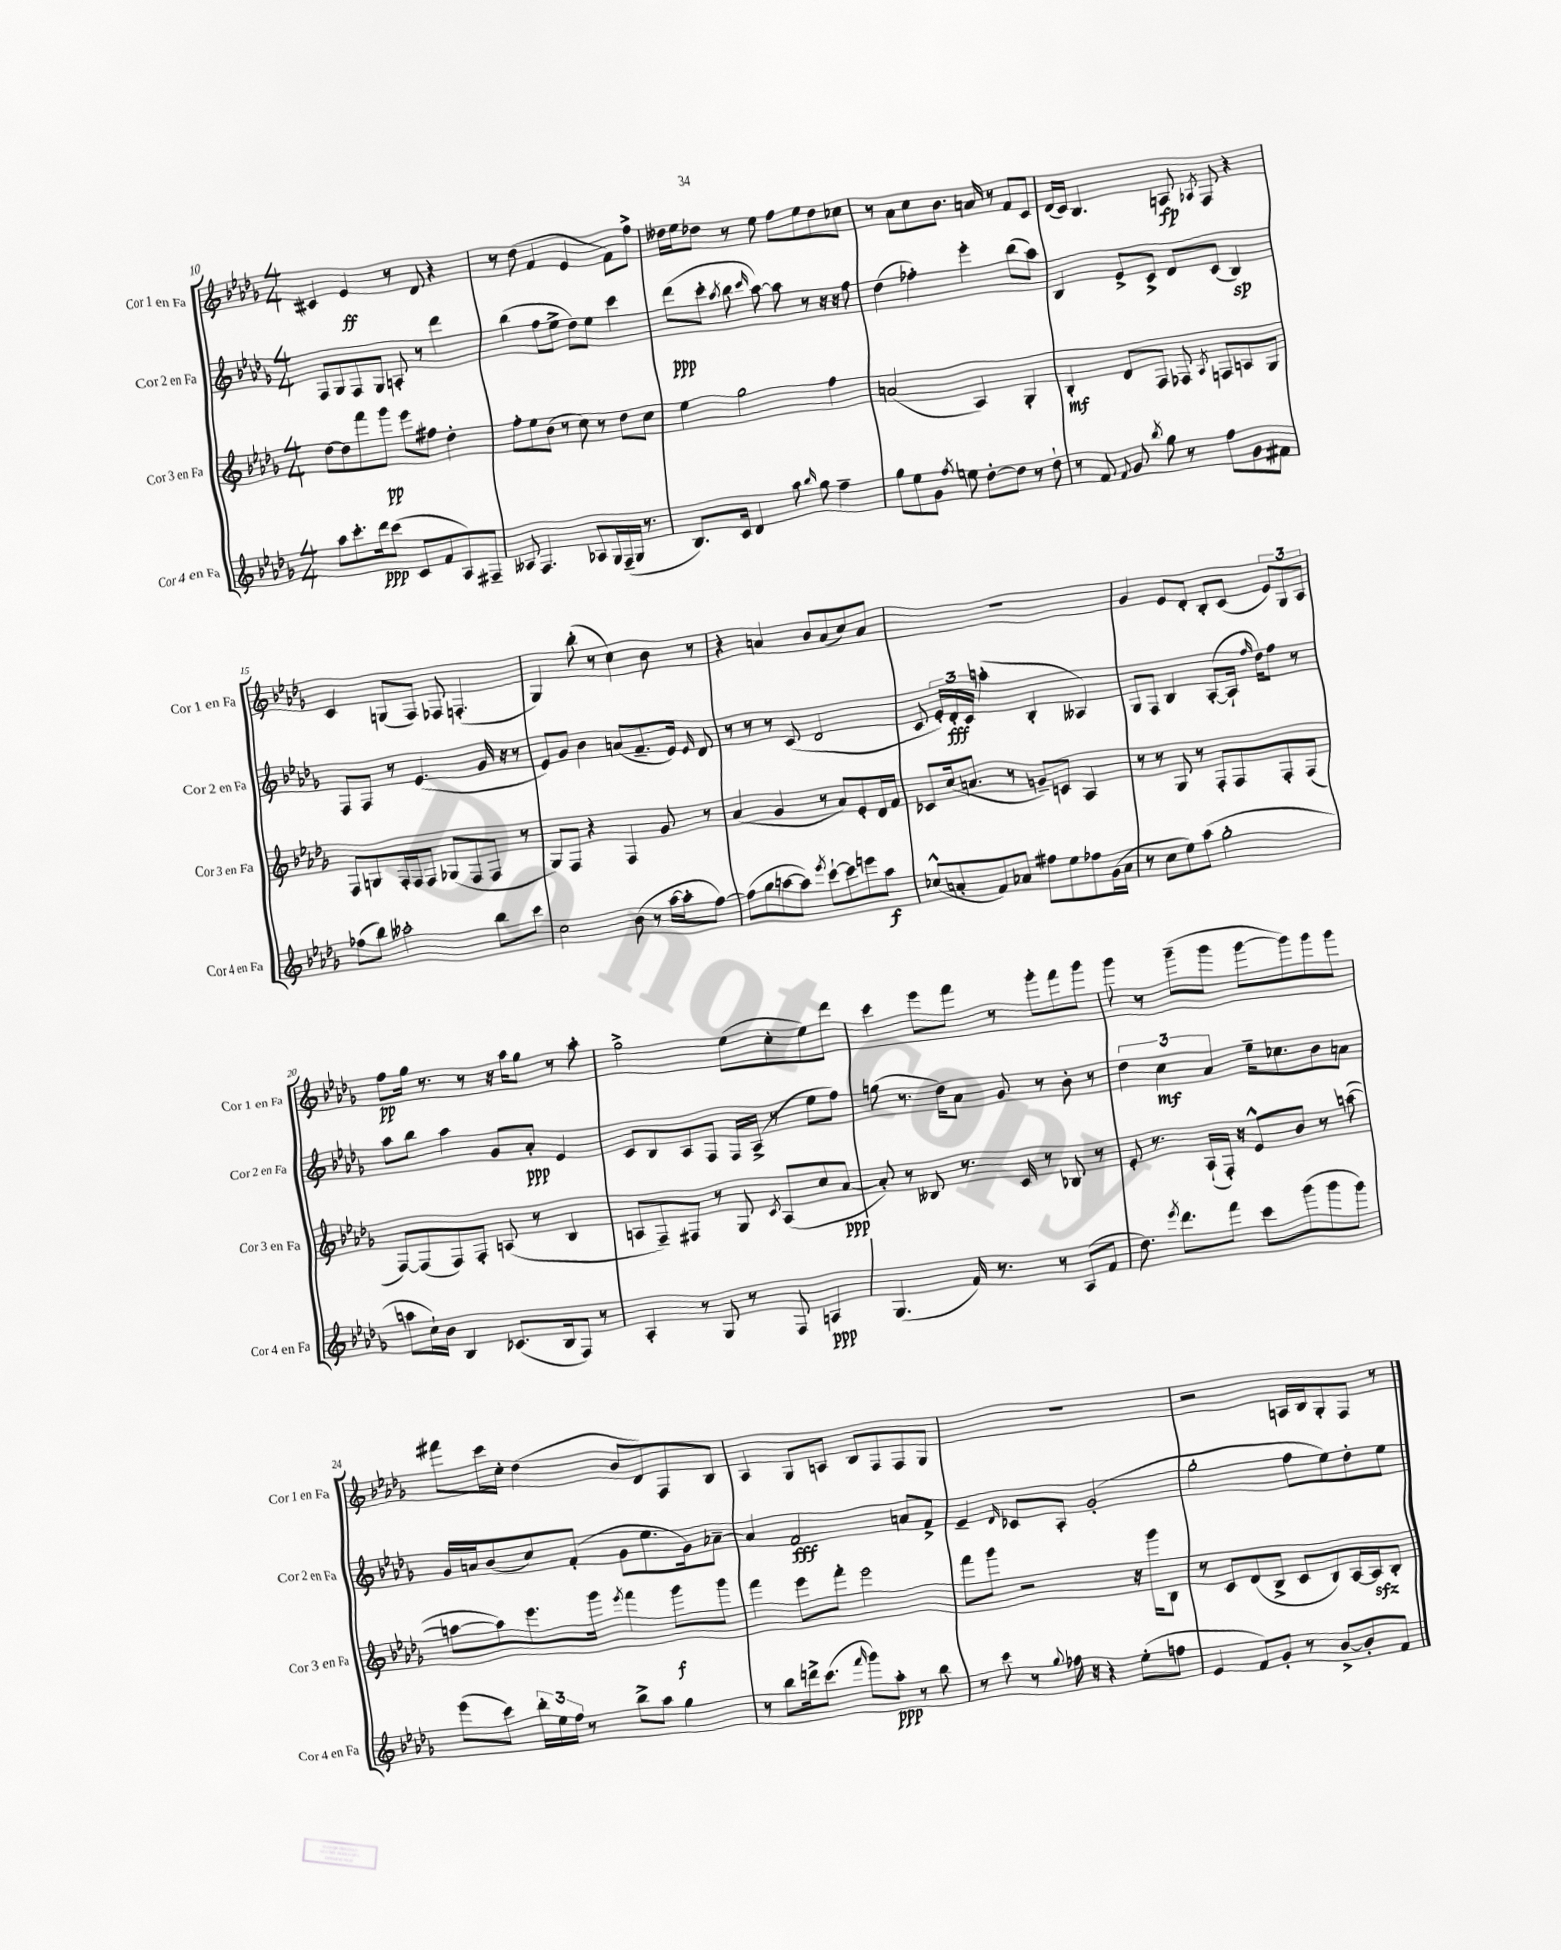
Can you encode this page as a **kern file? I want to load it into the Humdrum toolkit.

**kern	**kern	**kern	**kern
*staff4	*staff3	*staff2	*staff1
*clefG2	*clefG2	*clefG2	*clefG2
*k[b-e-a-d-g-]	*k[b-e-a-d-g-]	*k[b-e-a-d-g-]	*k[b-e-a-d-g-]
*M4/4	*M4/4	*M4/4	*M4/4
8aa-\L	[8dd-\L	8F/L	4c#/
8.ccc'\	8dd-\]	8G-/	.
.	8fff\	8F/	4e-/
16ddd-\k	.	.	.
(8ccc\J	8ggg-\J	8G-/J	.
8c/L	8eee-\L	8A'/	8r
8f/	8ff#\J	8r	8d-/
8A-/)	4dd-'\	4ddd-\	4r
8F#~/J	.	.	.
=	=	=	=
8A--/	8ff'\L	(4bb-\	8r
4.F/	8ee-\	.	(8dd-\
.	(8b-\J	8ff\L	4f/
.	8r	8ee-^\J	.
8A-/L	8cc\)	8dd-\L)	4e-/
16G-/L	8r	8ee-\J	.
(16F~/	.	.	.
16G-/JJ	8dd-\L	4ccc\	8f\L)
8.r	.	.	.
.	8cc\J	.	8ff^\J
=	=	=	=
8.B-/L)	4ee-\	(8ddd-\L	16dd--\LL
.	.	.	16ee-\J
.	.	8ccc'\J	8dd-\J
16c/Jk	.	.	.
.	.	8qaa-/	.
4d-/	2gg-\	8bb-\	8r
.	.	16qqccc/	.
.	.	[8aa-\)	8ee-\
8aa-\	.	8aa-\]	8ff\L
16qqbb-/	.	.	.
8gg-\	.	8r	8ee-\
4ff~\	4ff\	16r	8dd-\
.	.	16r	.
.	.	8ff\	8cc-\J
=	=	=	=
8gg-\L	(2a/	(4dd-\	8r
8ee-\	.	.	8a-\L
8g-\J	.	4ff-'\)	8cc\
8qff/	.	.	.
8ee\	.	.	8.b-\J
[8dd-'\L	4A-/)	4eee-'\	.
.	.	.	16a/
8dd-\]J	.	.	8r
8r	4G-'/	(8bb-\L	8f/L
8dd-`\	.	8aa-\J)	8c/J
=	=	=	=
8r	4B-'/	4B-/	(16d-/LL
.	.	.	16c/JJ)
8f/	.	.	4.B-/
8qqf/	.	.	.
8g-/	8d-/L	8e-^/L	.
8qbb-/	.	.	.
8gg-\	8F/J	8c^/J	.
8r	8F-/	8d-/L	8A/
.	8qA-/	.	8qA-/
8ff\L	8F/L	(8c/J	8F/
8g-\	8A/	4B-/)	4r
8f#\J	8G-/J	.	.
=	=	=	=
(8ff-\L	8F/L	8F/L	4c/
8bb-\J)	8G/	8F/J	.
2aa--'\	16F'/L	8r	(8G/L
.	16F/J	.	.
.	8F/J	(4.e-/	8F/J)
.	(8G-/L	.	8F-/
.	8F/	.	(4.F'/
8bb-\L	8F/J	16g-/	.
.	.	16r	.
8ccc\J	8r	8r	.
=	=	=	=
2cc\	8G-/L)	8e-/L)	4G-/)
.	8F/J	8g-/J	.
.	4r	4b-\	(8bb-'\
.	.	.	8r
(8b-\	4F/	(8a/L	4cc\)
8r	.	8.f~/	.
[16aa-\LL	8g-/	.	8b-\
16aa-'\]J	.	16e-/Jk)	.
.	.	16qqe-/	.
[8ff\J)	8r	8d-/	8r
=	=	=	=
(8ff\]L	(4a-/	8r	4r
8gg-\	.	8r	.
[8aa\	4g-/	8r	4a/
8aa\]J)	.	(8c/	.
8qeee-/	.	.	.
[8ccc`\L	8r	2d-/	8b-/L
8ccc\]	8a-/L)	.	(8a/
8eee\	8e-'/	.	8cc/)
8aa\J	16d-/L	.	8a/J
.	16f/JJ	.	.
=	=	=	=
(8cc-^^/L	8c-/L	8c/	1r
8a'/	(16cc/k	24e-'/LL)	.
.	.	24d-'/	.
.	8.a/J	.	.
.	.	24c/JJ	.
8f/)	.	(4aa'\	.
8a-/J	8r	.	.
8ff#\L	8g~/L)	4B-'/	.
8ee-\	8c/J	.	.
8ff-\	4A-/	4A--/)	.
(16g-\L	.	.	.
16a-\JJ	.	.	.
=	=	=	=
8r	8r	8G-/L	4g-/
8cc\L	8r	8F/J	.
8ee-\)	8G-/	4B-/	8e-/L
(8aa-\J	8r	.	8d-'/J
2gg-'\	8F'/L	([8A-'/L	8B-'/L
.	8F/	16A-`/]Jk	(8c/J
.	.	16qqff/	.
.	.	16dd-\LK)	.
.	8F'/	8ff\J	12e-/L)
.	.	.	12G-/
.	(8F/J	8r	.
.	.	.	12A-/J
=	=	=	=
8aa\L	[8F/L)	8aa-\L	8ff\L
16cc`\L)	(8F/]	8bb-\J	16gg-\Jk
16b-\JJ	.	.	8.r
4B-/	8F/)	4aa-\	.
.	8F'/J	.	8r
(8.c-/L	(8A/	8g-/L	16r
.	.	.	16aa-\LK
.	8r	8a-'/J	8gg-\J
16B-/k	.	.	.
8F/J)	4B-/	4e-/	8r
8r	.	.	8aa-'\
=	=	=	=
4A-'/	8A/L	8c/L	2gg-^\
.	8F~/)	8B-/	.
8r	8F#/J	8A-/	.
8G-/	8r	8F/J	.
8r	8G-/	16F/LL	(8ee-\L
.	.	(16A-^/JJ	.
.	8qc/	.	.
8F/	(8A/L	8r	8cc'\
4A/	8cc/	8ee-\L	8ee-\)
.	[8a-/J	8ff\J)	8ddd-\J
=	=	=	=
(4.G-/	8a-'/])	(8gg\	4ccc\
.	8r	8.r	.
.	8B--/	.	8eee-\L
.	.	16dd-\LK)	.
16f/)	8.r	8a-\J	8fff\J
8.r	.	.	.
.	.	8g-/	8r
.	16c/	.	.
8r	8r	8r	8ggg-'\L
(8A-/L	8B-/	8b-'\	8fff\
8f/J	8r	8r	8ggg-\J
=	=	=	=
8.dd-\)	8e-'/	6dd-\	8ggg-\
.	8.r	.	8r
.	.	6cc\	.
8qeee-/	.	.	.
8.ddd-\L	.	.	.
.	.	.	(8ggg-~\L
.	(16A-`/LL	.	.
.	.	6a-/	.
8fff\J	16F'/JJ)	.	8ggg-\J
.	16r	.	.
8ccc\L	8e-^^/L	16ee-~\LK	[8ggg-\L
.	.	8.cc-\	.
(8ggg-\	8b-/J	.	8ggg-\])
8ggg-\	8r	8b-\	8ggg-\
8ggg-\J)	([8aa\	8a\J	8ggg-\J
=	=	=	=
(8eee-\L	8aa\_L	16g-/LL	8fff#\L
.	.	16a/J	.
8ccc\J)	8aa\])	(8b-/	16ccc\L
.	.	.	16cc'\JJ
24bb-'\LL	8.eee-\	8cc/)	(4dd-\
24ee-\	.	.	.
24ff\JJ	.	.	.
8r	.	(8f'/J	.
.	16ggg-\Jk	.	.
.	8qeee-/	.	.
8bb-^\L	4fff\	8g-\L	8b-/L
8aa-\J	.	8.ee-\	8d-/)
4gg-\	8ggg-\L	.	8F/
.	.	16g-\k)	.
.	8ggg-\J	[8a-~\J	8B-/J
=	=	=	=
8r	4fff\	4a-/]	4A-/
8bb-\L	.	.	.
16ddd^\k	8eee-\L	2f/	8G-/L
(8.ccc\J	.	.	.
.	8fff'\J	.	8A/J
16qqfff/	.	.	.
8ggg-\L)	2eee-\	.	8B-/L
8aa-'\J	.	.	8F/
8r	.	8a/L	8F/
8bb-\	.	8f^/J	8G-/J
=	=	=	=
8r	8fff\L	4e-~/	1r
8ccc\	8ggg-\J	.	.
.	.	16qqd-/	.
8r	2r	8c-/L	.
8qqgg-/	.	.	.
16ff-\	.	8A-'/J	.
16r	.	.	.
4r	.	(2g-'/	.
(8ee-'\L	16r	.	.
.	16ggg-\LK	.	.
8ff\J	8B-\J	.	.
=	=	=	=
4e-/	8r	2gg-'\	2r
.	8c/L	.	.
8f/L)	(8d-/	.	.
8g-'/J	8B-^/J	.	.
8r	8c/L	8ff\L	16A/LL
.	.	.	16B-/J
[8b-^/L	8B-/)	8ee-\)	8G-'/
8b-'/]	[16A-/L	8dd-'\	8F/J
.	16A-/]J	.	.
8f/J	8B-'/J	8ee-\J	8r
==	==	==	==
*-	*-	*-	*-
